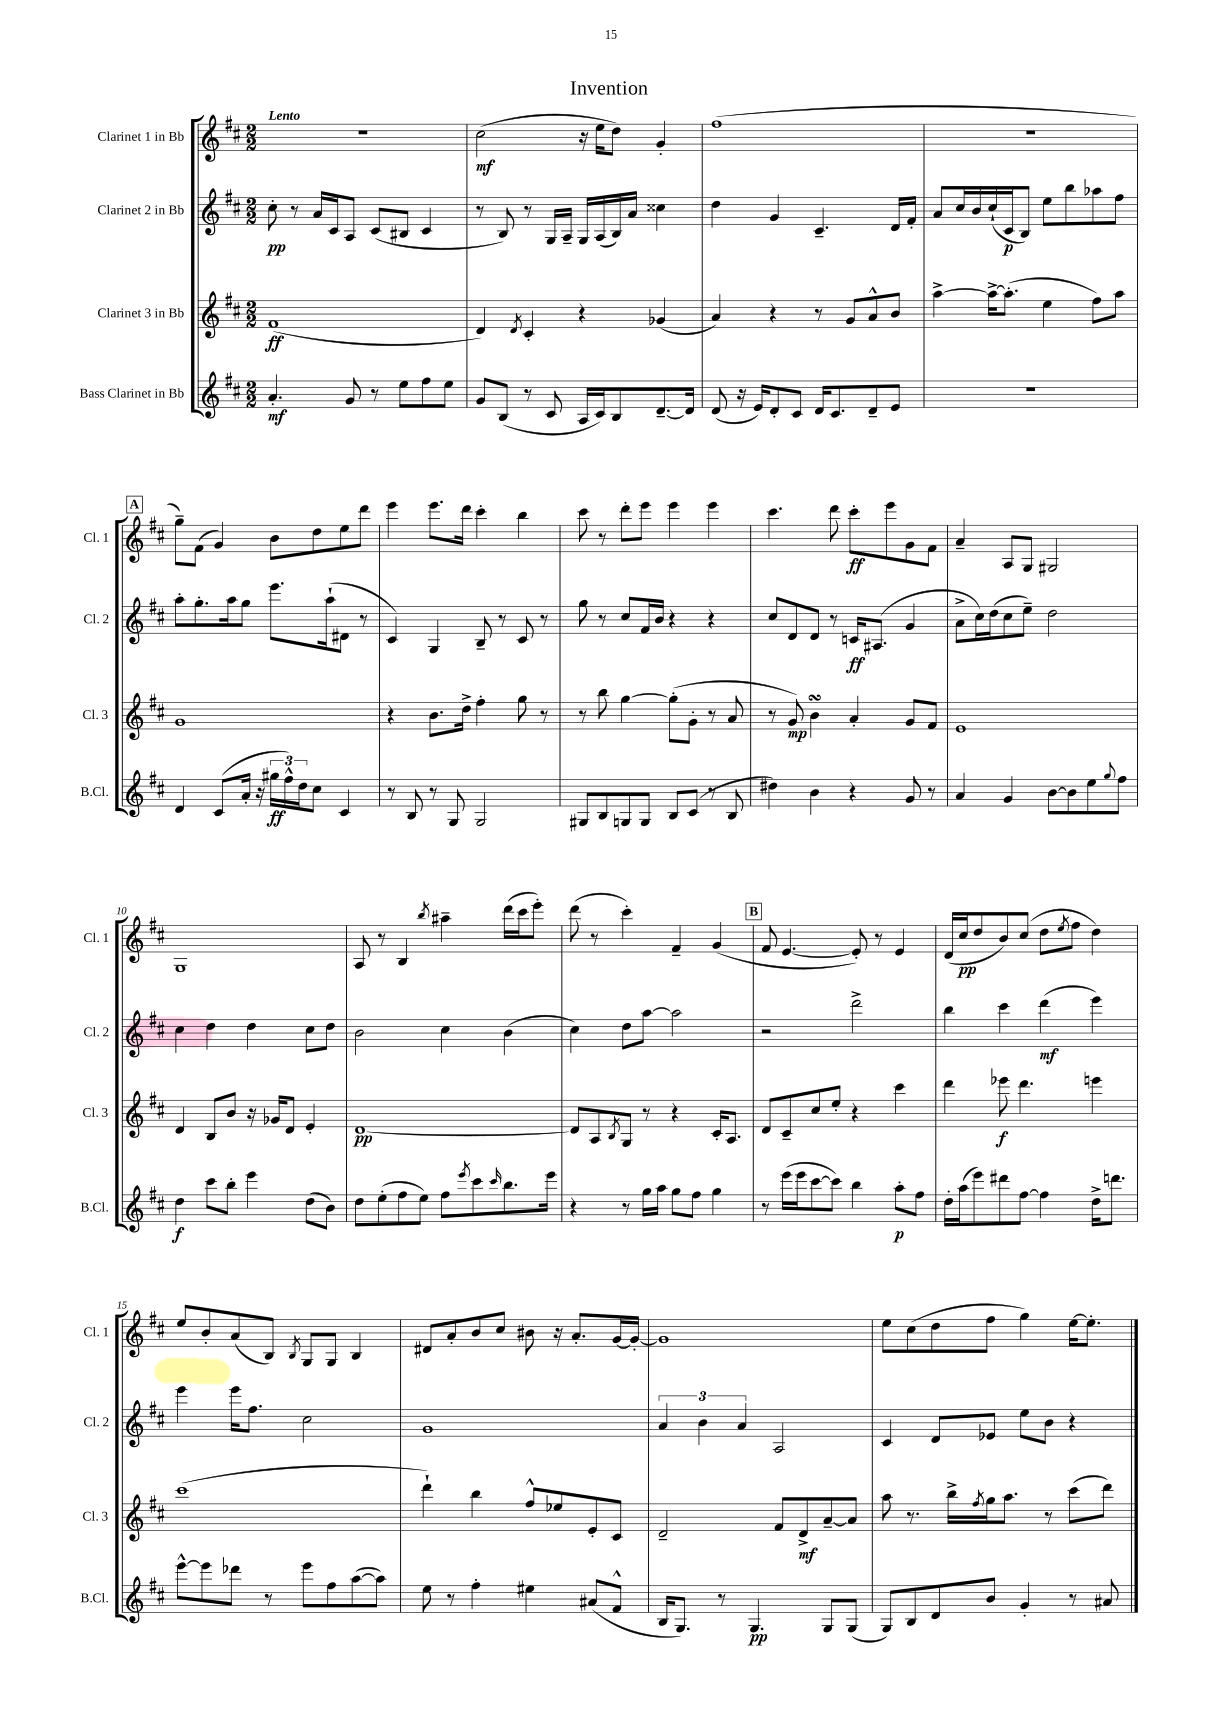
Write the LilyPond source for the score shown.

\header { title = "Invention" }
<<
\new StaffGroup <<
\new Staff = "s0" \with { instrumentName = "Clarinet 1 in Bb" shortInstrumentName = "Cl. 1" } {
    \clef treble \key d \major \numericTimeSignature \time 2/2 \tempo "Lento"
    R1 |
    cis''2\mf( r16 e''16 d''8) g'4-. |
    fis''1( |
    R1 |
    \mark \markup { \box "A" } g''8--) fis'8( g'4) b'8 d''8 e''8 d'''8 |
    e'''4 e'''8. d'''16 cis'''4-. b''4 |
    cis'''8 r8 d'''8-. e'''8 e'''4 e'''4 |
    cis'''4. d'''8 cis'''8-.\ff e'''8 g'8 fis'8 |
    a'4-- a8 g8 gis2 |
    g1 |
    a8 r8 b4 \acciaccatura { b''8 } ais''4-- d'''16( cis'''16 e'''8-.) |
    d'''8( r8 cis'''4-.) fis'4-- g'4( |
    \mark \markup { \box "B" } fis'8 e'4.~ e'8-.) r8 e'4 |
    d'16( cis''16\pp d''8 b'8) cis''8( d''8 \acciaccatura { e''8 } fis''8 d''4) |
    e''8 b'8-. a'8( b8) \acciaccatura { b8 } g8 g8 b4 |
    dis'8 a'8-. b'8 cis''8 bis'8 r16 a'8.-. g'16~ g'16~-. |
    g'1 |
    e''8 cis''8( d''8 fis''8 g''4) e''16~ e''8.-. \bar "|." |
}
\new Staff = "s1" \with { instrumentName = "Clarinet 2 in Bb" shortInstrumentName = "Cl. 2" } {
    \clef treble \key d \major \numericTimeSignature \time 2/2
    cis''8-.\pp r8 a'16 cis'16 a8 cis'8( bis8 cis'4 |
    r8 b8) r8 g16 a16-- g16 a16( b16) a'16 cisis''4 |
    d''4 g'4 cis'4.-- d'16 fis'16-. |
    a'8 cis''16 b'16 cis''16-!( cis'16\p b8) e''8 b''8 aes''8 fis''8 |
    \mark \markup { \box "A" } a''8-. g''8.-. a''16 g''8 e'''8. a''16-!( dis'8 r8 |
    cis'4) g4 b8-- r8 cis'8 r8 |
    g''8 r8 cis''8 fis'16 b'16 r4 r4 |
    cis''8 d'8 d'8 r8 c'16\ff ais8.( g'4 |
    a'8-> cis''16) d''16( cis''8 e''8--) d''2 |
    cis''4 d''4 d''4 cis''8 d''8 |
    b'2 cis''4 b'4( |
    cis''4) d''8 a''8~ a''2 |
    \mark \markup { \box "B" } r2 d'''2-> |
    b''4 cis'''4 d'''4\mf( e'''4) |
    e'''4 e'''16 fis''8. cis''2 |
    g'1 |
    \tuplet 3/2 { a'4 b'4 a'4 } a2 |
    cis'4 d'8 ees'8 e''8 b'8 r4 \bar "|." |
}
\new Staff = "s2" \with { instrumentName = "Clarinet 3 in Bb" shortInstrumentName = "Cl. 3" } {
    \clef treble \key d \major \numericTimeSignature \time 2/2
    fis'1\ff( |
    d'4) \acciaccatura { d'8 } cis'4-. r4 ges'4( |
    a'4) r4 r8 g'8 a'8-^ b'8 |
    a''4~-> a''16~-> a''8.-.( e''4 fis''8) a''8 |
    \mark \markup { \box "A" } g'1 |
    r4 b'8. d''16-> fis''4-. g''8 r8 |
    r8 b''8 g''4~ g''8-.( g'8-. r8 a'8 |
    r8 g'8\mp) b'4\turn a'4-. g'8 fis'8 |
    e'1 |
    d'4 b8 b'8 r16 ges'16 d'8 e'4-. |
    d'1~\pp |
    d'8 a8 \acciaccatura { b8 } g8 r8 r4 cis'16-. a8. |
    \mark \markup { \box "B" } d'8 cis'8-- cis''8 e''8-. r4 cis'''4 |
    d'''4 ees'''8\f d'''4. e'''4 |
    cis'''1( |
    d'''4-!) b''4 fis''8-^ ees''8 e'8-. cis'8 |
    d'2-- fis'8 d'8->\mf a'8~-- a'8 |
    a''8 r8. b''16-> \acciaccatura { fis''8 } g''16 a''8. r8 cis'''8( d'''8) \bar "|." |
}
\new Staff = "s3" \with { instrumentName = "Bass Clarinet in Bb" shortInstrumentName = "B.Cl." } {
    \clef treble \key d \major \numericTimeSignature \time 2/2
    a'4.-.\mf g'8 r8 e''8 fis''8 e''8 |
    g'8 b8( r8 cis'8 a16 cis'16) b8 d'8.~-- d'16 |
    d'8( r16 e'16) d'8-. cis'8 d'16 cis'8. d'8-- e'8 |
    R1 |
    \mark \markup { \box "A" } d'4 cis'8( a'16-. r16 \tuplet 3/2 { gis''16\ff fis''16-^) d''16 } cis''8 cis'4 |
    r8 b8 r8 g8 g2 |
    gis8 b8 g8 g8 b8 cis'8( r8 b8 |
    dis''4) b'4 r4 g'8 r8 |
    a'4 g'4 b'8~ b'8 e''8 \appoggiatura { g''8 } fis''8 |
    d''4\f cis'''8 b''8-. e'''4 d''8( b'8) |
    d''8 e''8-.( fis''8 e''8) fis''8 \acciaccatura { e'''8 } cis'''8 \grace { cis'''16 } b''8. e'''16 |
    r4 r8 g''16 a''16 g''8 fis''8 g''4 |
    \mark \markup { \box "B" } r8 e'''16( e'''16 cis'''8~ cis'''8) b''4 a''8-.\p fis''8 |
    d''16-. a''16( e'''8) dis'''8 fis''8~ fis''4 d''16-> d'''8. |
    e'''8~-^ e'''8 des'''8 r8 e'''8 fis''8 a''8~( a''8) |
    e''8 r8 fis''4-. eis''4 ais'8( fis'8-^ |
    b16 g8.) r8 g4.\pp g8 g8( |
    g8) b8 d'8 b'8 g'4-. r8 ais'8 \bar "|." |
}
>>
>>
